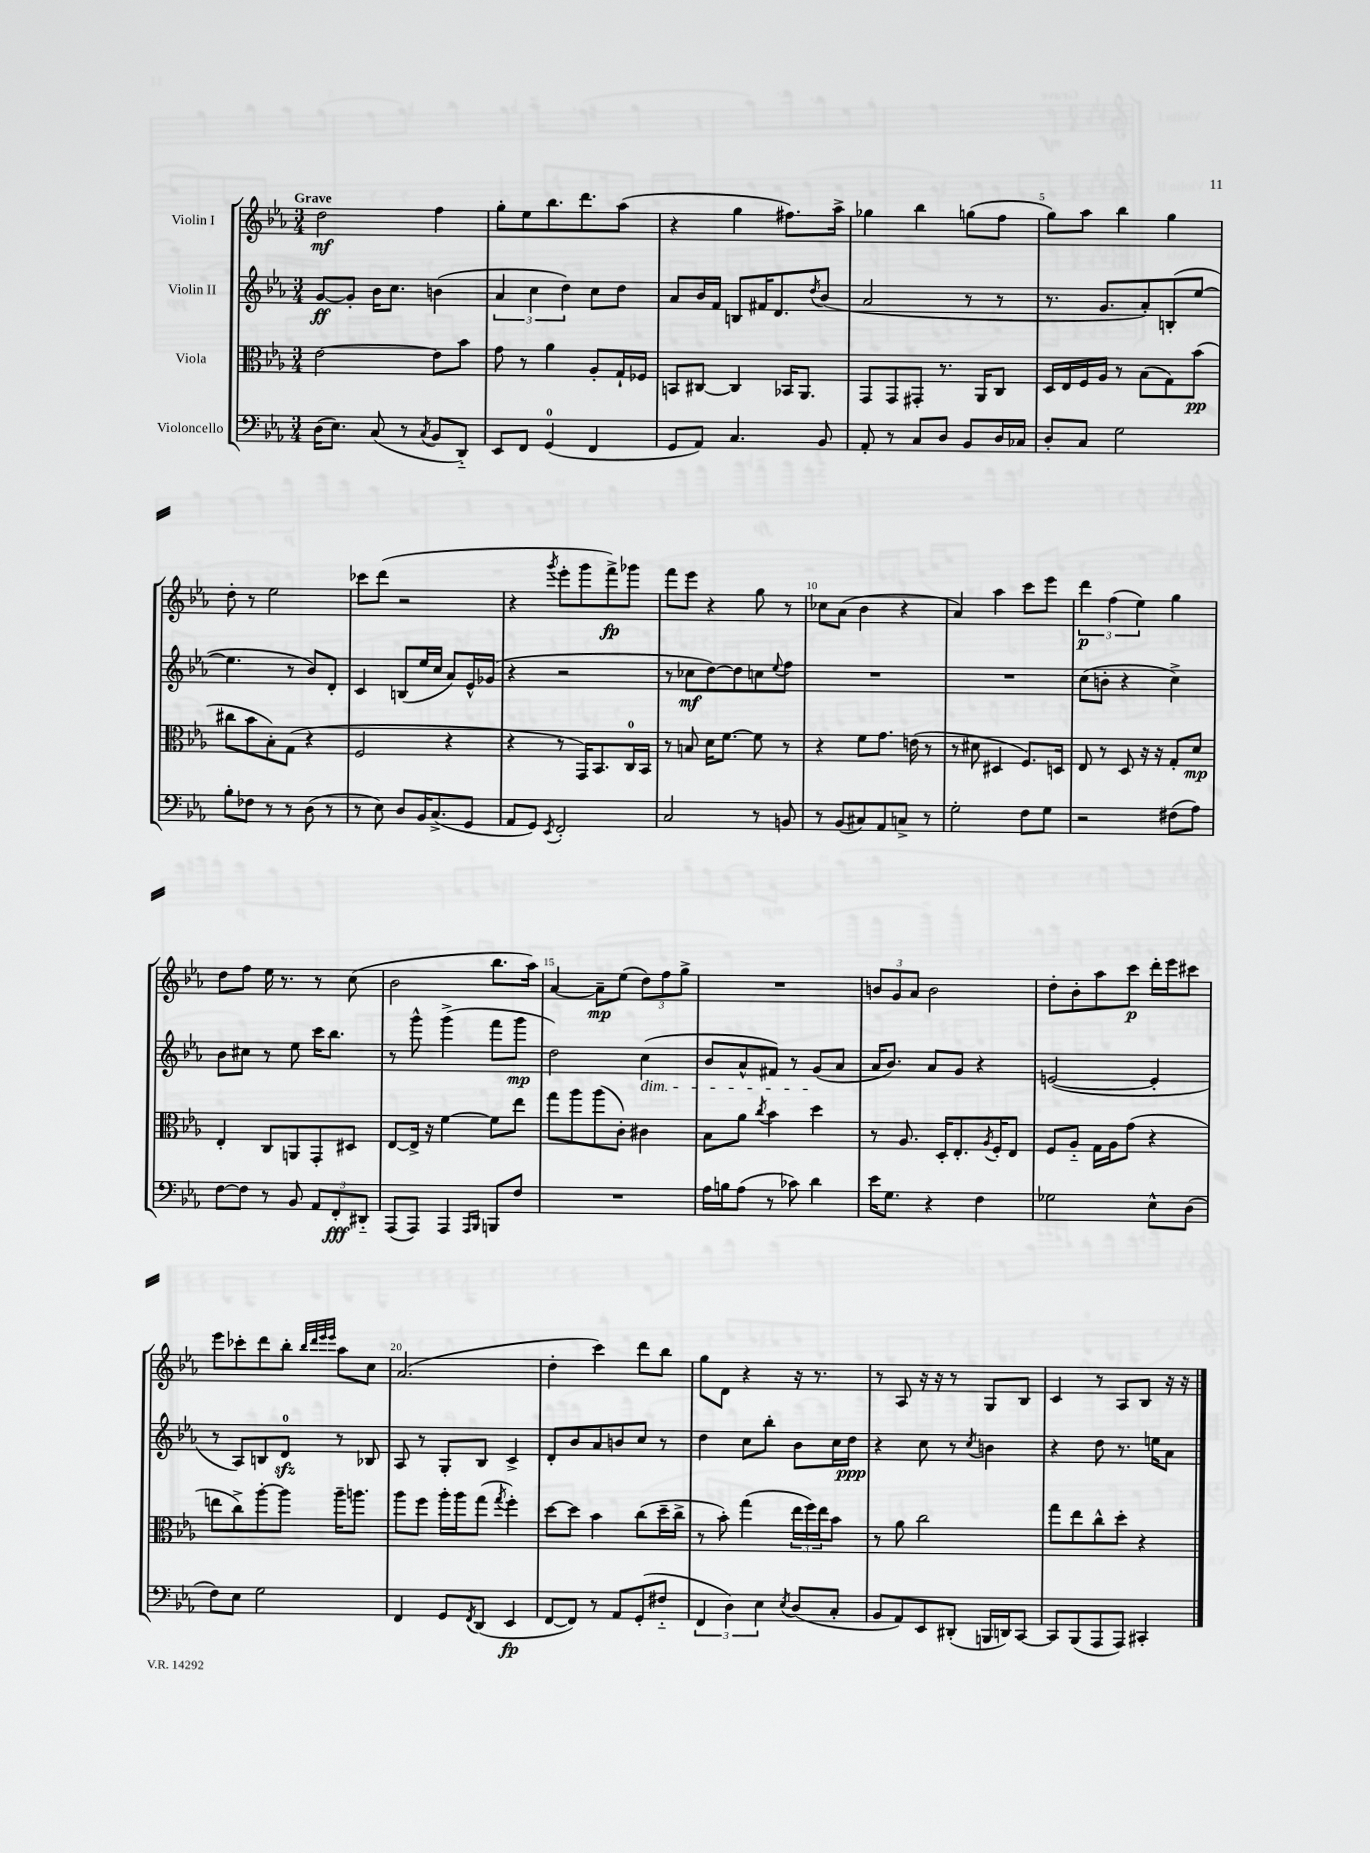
<<
\new StaffGroup <<
\new Staff = "s0" \with { instrumentName = "Violin I" } {
    \clef treble \key ees \major \numericTimeSignature \time 3/4 \tempo "Grave"
    d''2\mf f''4 |
    g''8-. ees''8 bes''8. d'''8. aes''8( |
    r4 g''4 fis''8.) aes''16-> |
    ges''4 bes''4 g''8( f''8 |
    g''8) aes''8 bes''4 g''4 |
    d''8-. r8 ees''2 |
    ces'''8 d'''8( r2 |
    r4 \acciaccatura { g'''8 } ees'''8-. g'''8 f'''8->\fp) ges'''8 |
    f'''8 ees'''8 r4 g''8 r8 |
    ces''8 aes'8( bes'4 r4 |
    aes'4) aes''4 c'''8 ees'''8 |
    \tuplet 3/2 { d'''4\p f''4( ees''4) } g''4 |
    d''8 f''8 ees''16 r8. r8 c''8( |
    bes'2 bes''8. aes''16) |
    aes'4~ aes'8--\mp ees''8( \tuplet 3/2 { d''8) f''8 g''8-> } |
    R2. |
    \tuplet 3/2 { b'8 g'8 aes'8 } b'2 |
    d''8-. bes'8-. aes''8 c'''8\p d'''16-. ees'''16 cis'''8 |
    ees'''8 ces'''8-. d'''8 bes''8-. \grace { bes''32 d'''32 ees'''32 ees'''32 } aes''8 c''8 |
    aes'2.( |
    d''4-. c'''4) d'''8 bes''8 |
    g''8 d'8 r4 r16 r8. |
    r8 aes8 r16 r16 r8 g8 bes8 |
    c'4 r8 aes8 bes8 r16 r16 \bar "|." |
}
\new Staff = "s1" \with { instrumentName = "Violin II" } {
    \clef treble \key ees \major \numericTimeSignature \time 3/4
    g'8~\ff g'8-. bes'16 c''8. b'4( |
    \tuplet 3/2 { aes'4 c''4 d''4) } c''8 d''8 |
    aes'8 bes'16 f'16 b8 fis'16 d'8. \acciaccatura { d''8 } bes'8( |
    aes'2 r8 r8 |
    r8. g'8. aes'8-.) b8-.( ees''8~ |
    ees''4. r8 bes'8) d'8-. |
    c'4 b8( ees''16 c''16 aes'8) ees'16-^ ges'16( |
    r4 r2 |
    r8 ces''8\mf d''8~) d''8 c''8 \appoggiatura { ees''8 } f''8 |
    R2. |
    R2. |
    c''8( b'8-. r4 c''4->) |
    bes'8 cis''8 r8 ees''8 c'''16 bes''8. |
    r8 g'''8-^ g'''4->( f'''8 g'''8\mp |
    d''2) c''4\dim( |
    bes'8 aes'8-^ fis'8) r8 g'8\!( aes'8 |
    aes'16 bes'8.) aes'8 g'8 r4 |
    e'2~( e'4-. |
    r8 aes8) b8 d'8-0\sfz r8 bes8 |
    aes8 r8 g8-. bes8 c'4-> |
    d'8-. bes'8 aes'8 b'8 c''8 r8 |
    d''4 c''8 bes''8-. bes'8 c''16 d''16\ppp |
    r4 c''8 r8 \acciaccatura { c''8 } b'4 |
    r4 d''8 r8. e''16 aes'8 \bar "|." |
}
\new Staff = "s2" \with { instrumentName = "Viola" } {
    \clef alto \key ees \major \numericTimeSignature \time 3/4
    ees'2~ ees'8 bes'8 |
    g'8 r8 aes'4 aes8-. g16-! fes16 |
    b,8 cis8~ cis4 bes,16 aes,8. |
    g,8 g,8 gis,8-. r8. aes,16 c8 |
    d16 ees16 f16 aes16 r8 bes8( g8) bes'8\pp( |
    cis''8 bes'8 bes8-.) g8( r4 |
    f2 r4 |
    r4 r8 g,16) bes,8. c16-0 bes,16 |
    r8 b8 d'16 f'8.~ f'8 r8 |
    r4 f'8 g'8. e'16( r8 |
    r8 dis'8 dis4 f8.) d16 |
    ees8 r8 d8 r16 r16 g8-. d'8\mp |
    ees4-. c8 a,8 g,8-. dis8 |
    ees8~ ees16-> r16 f'4~ f'8 ees''8 |
    g''8 aes''8 aes''8( c'8-.) cis'4 |
    bes8 aes'8 \acciaccatura { c''8 } bes'4 d''4 |
    r8 aes8. d16-. ees8.-. \acciaccatura { aes8 } f16-. ees8 |
    f8 aes8-_ g16 aes16 g'8( r4 |
    e''8 c''8->) aes''8~-. aes''8 aes''16-- a''8. |
    aes''8 f''8 aes''16-. aes''16 g''8( \acciaccatura { g''8 } f''4-.) |
    d''8~ d''8 bes'4 c''8( d''16-- c''16-> |
    r8 bes'8-.) g''4( \tuplet 3/2 { ees''16 f''16) ees''16 } bes'8 |
    r8 aes'8 c''2 |
    g''8 ees''8 c''8-^ d''8-. r4 \bar "|." |
}
\new Staff = "s3" \with { instrumentName = "Violoncello" } {
    \clef bass \key ees \major \numericTimeSignature \time 3/4
    d16( ees8.) c8( r8 \acciaccatura { c8 } bes,8 d,8-_) |
    ees,8 f,8 g,4-0( f,4 |
    g,8 aes,8) c4. bes,8 |
    aes,8-. r8 c8 d8 bes,8 d16 ces16 |
    d8-. c8 g2 |
    bes8-. fes8 r8 r8 d8( r8 |
    r8 ees8) d8 bes,16 c8.->( g,8 |
    aes,8 g,8) \acciaccatura { ees,8 } f,2-. |
    c2 r8 b,8 |
    r8 bes,8( cis8) aes,8 c8-> r8 |
    g2-. f8 g8 |
    r2 fis8( aes8) |
    f8~ f8 r8 bes,8 \tuplet 3/2 { aes,8 f,8-.\fff dis,8-_ } |
    aes,,8( aes,,8) aes,,4 \grace { aes,,16 bes,,16 } b,,8 f8 |
    R2. |
    aes16 b16 aes8( r8 ces'8) d'4 |
    ees'16 g8. r4 f4 |
    ges2 ees8-^ d8( |
    f8) ees8 g2 |
    f,4 g,8 \acciaccatura { f,8 } d,8( ees,4\fp |
    f,8~ f,8) r8 aes,8 g,8-.( fis8-_ |
    \tuplet 3/2 { f,4 d4) ees4 } \acciaccatura { ees8 } d8( c8-. |
    bes,8 aes,8) ees,8 dis,8-.( b,,16 d,16) c,8~ |
    c,8 bes,,8( aes,,8 aes,,8) cis,4-. \bar "|." |
}
>>
>>
\layout { \context { \Score \override BarNumber.break-visibility = ##(#f #t #t) barNumberVisibility = #(every-nth-bar-number-visible 5) } }
